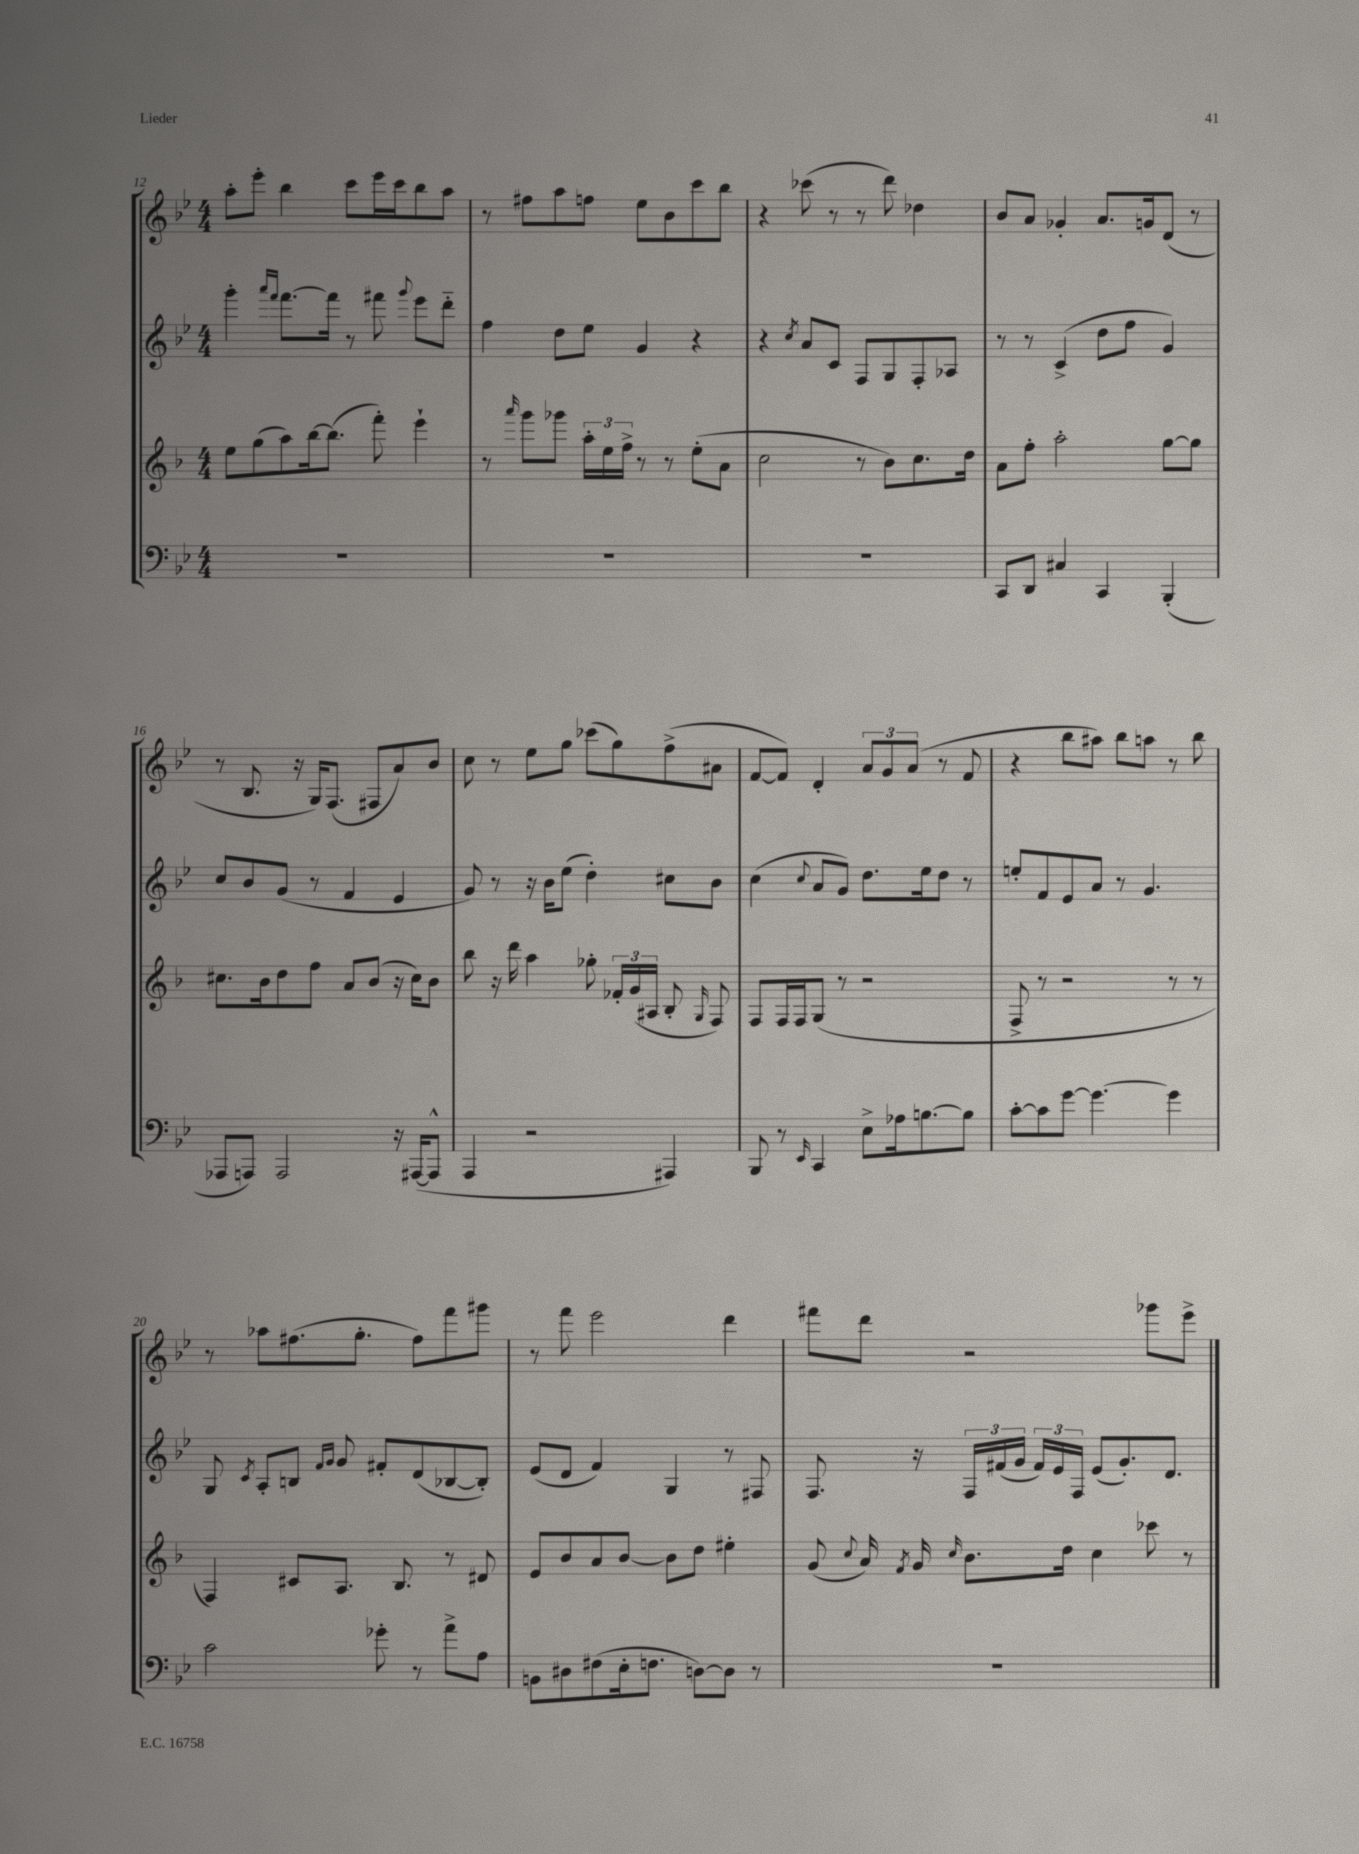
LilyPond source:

<<
\new StaffGroup <<
\new Staff = "s0" {
    \clef treble \key bes \major \numericTimeSignature \time 4/4
    \autoBeamOff a''8[-. ees'''8]-. bes''4 c'''8[ ees'''16 c'''16 bes''8 a''8] |
    r8 fis''8[ a''8 f''8] ees''8[ bes'8 c'''8 bes''8] |
    r4 ces'''8( r8 r8 d'''8) des''4 |
    bes'8[ a'8] ges'4-. a'8.[ g'16 d'8]( r8 |
    r8 bes8. r16 g16[) f8.]( fis8[ a'8) bes'8] |
    c''8 r8 ees''8[ g''8] ces'''8[( g''8) f''8->( ais'8] |
    f'8[~ f'8]) d'4-. \tuplet 3/2 { a'8[ g'8 a'8]( } r8 f'8 |
    r4 bes''8[ ais''8]) bes''8[ a''8] r8 bes''8 |
    r8 aes''8[ fis''8.( g''8.]-. fis''8[) f'''8 gis'''8] |
    r8 f'''8 ees'''2 d'''4 |
    fis'''8[ d'''8] r2 ges'''8[ ees'''8]-> \bar "|." |
}
\new Staff = "s1" {
    \clef treble \key bes \major \numericTimeSignature \time 4/4
    \autoBeamOff g'''4-. \grace { a'''16[ f'''16] } f'''8.[~ f'''16] r8 fis'''8 \appoggiatura { g'''8 } ees'''8[ d'''8]-_ |
    f''4 d''8[ ees''8] g'4 r4 |
    r4 \acciaccatura { c''8 } a'8[ c'8] f8[ g8 f8-. aes8] |
    r8 r8 c'4->( d''8[ f''8] g'4) |
    c''8[ bes'8 g'8]( r8 f'4 ees'4 |
    g'8) r8 r16 bes'16[ ees''8]( d''4-.) cis''8[ bes'8] |
    c''4( \appoggiatura { c''8 } a'8[ g'8]) d''8.[ ees''16 d''8] r8 |
    e''8[-. f'8 ees'8 a'8] r8 g'4. |
    g8 \acciaccatura { c'8 } a8[-. b8] \grace { f'16[ g'16] } g'8 fis'8[-. d'8( bes8~ bes8]-.) |
    ees'8[( d'8] f'4) g4 r8 fis8 |
    f8. r16 \tuplet 3/2 { f16[ fis'16( g'16] } \tuplet 3/2 { fis'16[) ees'16 f16] } ees'8[( g'8.-.) d'8.] \bar "|." |
}
\new Staff = "s2" {
    \clef treble \key f \major \numericTimeSignature \time 4/4
    \autoBeamOff e''8[ g''8( a''8) bes''16~ bes''8.]( f'''8-.) e'''4-! |
    r8 \grace { a'''16 } g'''8[ ges'''8] \tuplet 3/2 { a''16[-. e''16 f''16]-> } r8 r8 e''8[-.( a'8] |
    c''2 r8 bes'8[) c''8. d''16] |
    a'8[ f''8]-. a''2-. g''8[~ g''8] |
    cis''8.[ bes'16 d''8 f''8] a'8[ bes'8]( r16 cis''16[) bes'8] |
    bes''8 r16 d'''16 a''4 ges''8-. \tuplet 3/2 { fes'16[-. g'16( ais16] } bes8-. \grace { g16 } f8) |
    f8[ f16 f16 g8]( r8 r2 |
    f8-> r8 r2 r8 r8 |
    f4) cis'8[ a8.] bes8. r8 dis'8 |
    e'8[ bes'8 a'8 bes'8]~ bes'8[ d''8] eis''4-. |
    g'8( \appoggiatura { c''8 } a'16) \acciaccatura { f'8 } g'16 \grace { c''16 } bes'8.[ d''16] c''4 ces'''8 r8 \bar "|." |
}
\new Staff = "s3" {
    \clef bass \key bes \major \numericTimeSignature \time 4/4
    \autoBeamOff R1 |
    R1 |
    R1 |
    c,8[ d,8] cis4 c,4 bes,,4-.( |
    aes,,8[ a,,8]) a,,2 r16 ais,,16[~( ais,,8]-^ |
    a,,4 r2 ais,,4) |
    bes,,8 r8 \grace { ees,16 } c,4 ees8[-> aes16 b8.~ b8] |
    c'8[~-. c'8 g'8]~ g'4.~ g'4 |
    c'2 ges'8-. r8 a'8[-> a8] |
    b,8[ dis8 fis8( ees16-. f8.] d8[~) d8] r8 |
    R1 \bar "|." |
}
>>
>>
\layout { \context { \Score currentBarNumber = #12 } }
